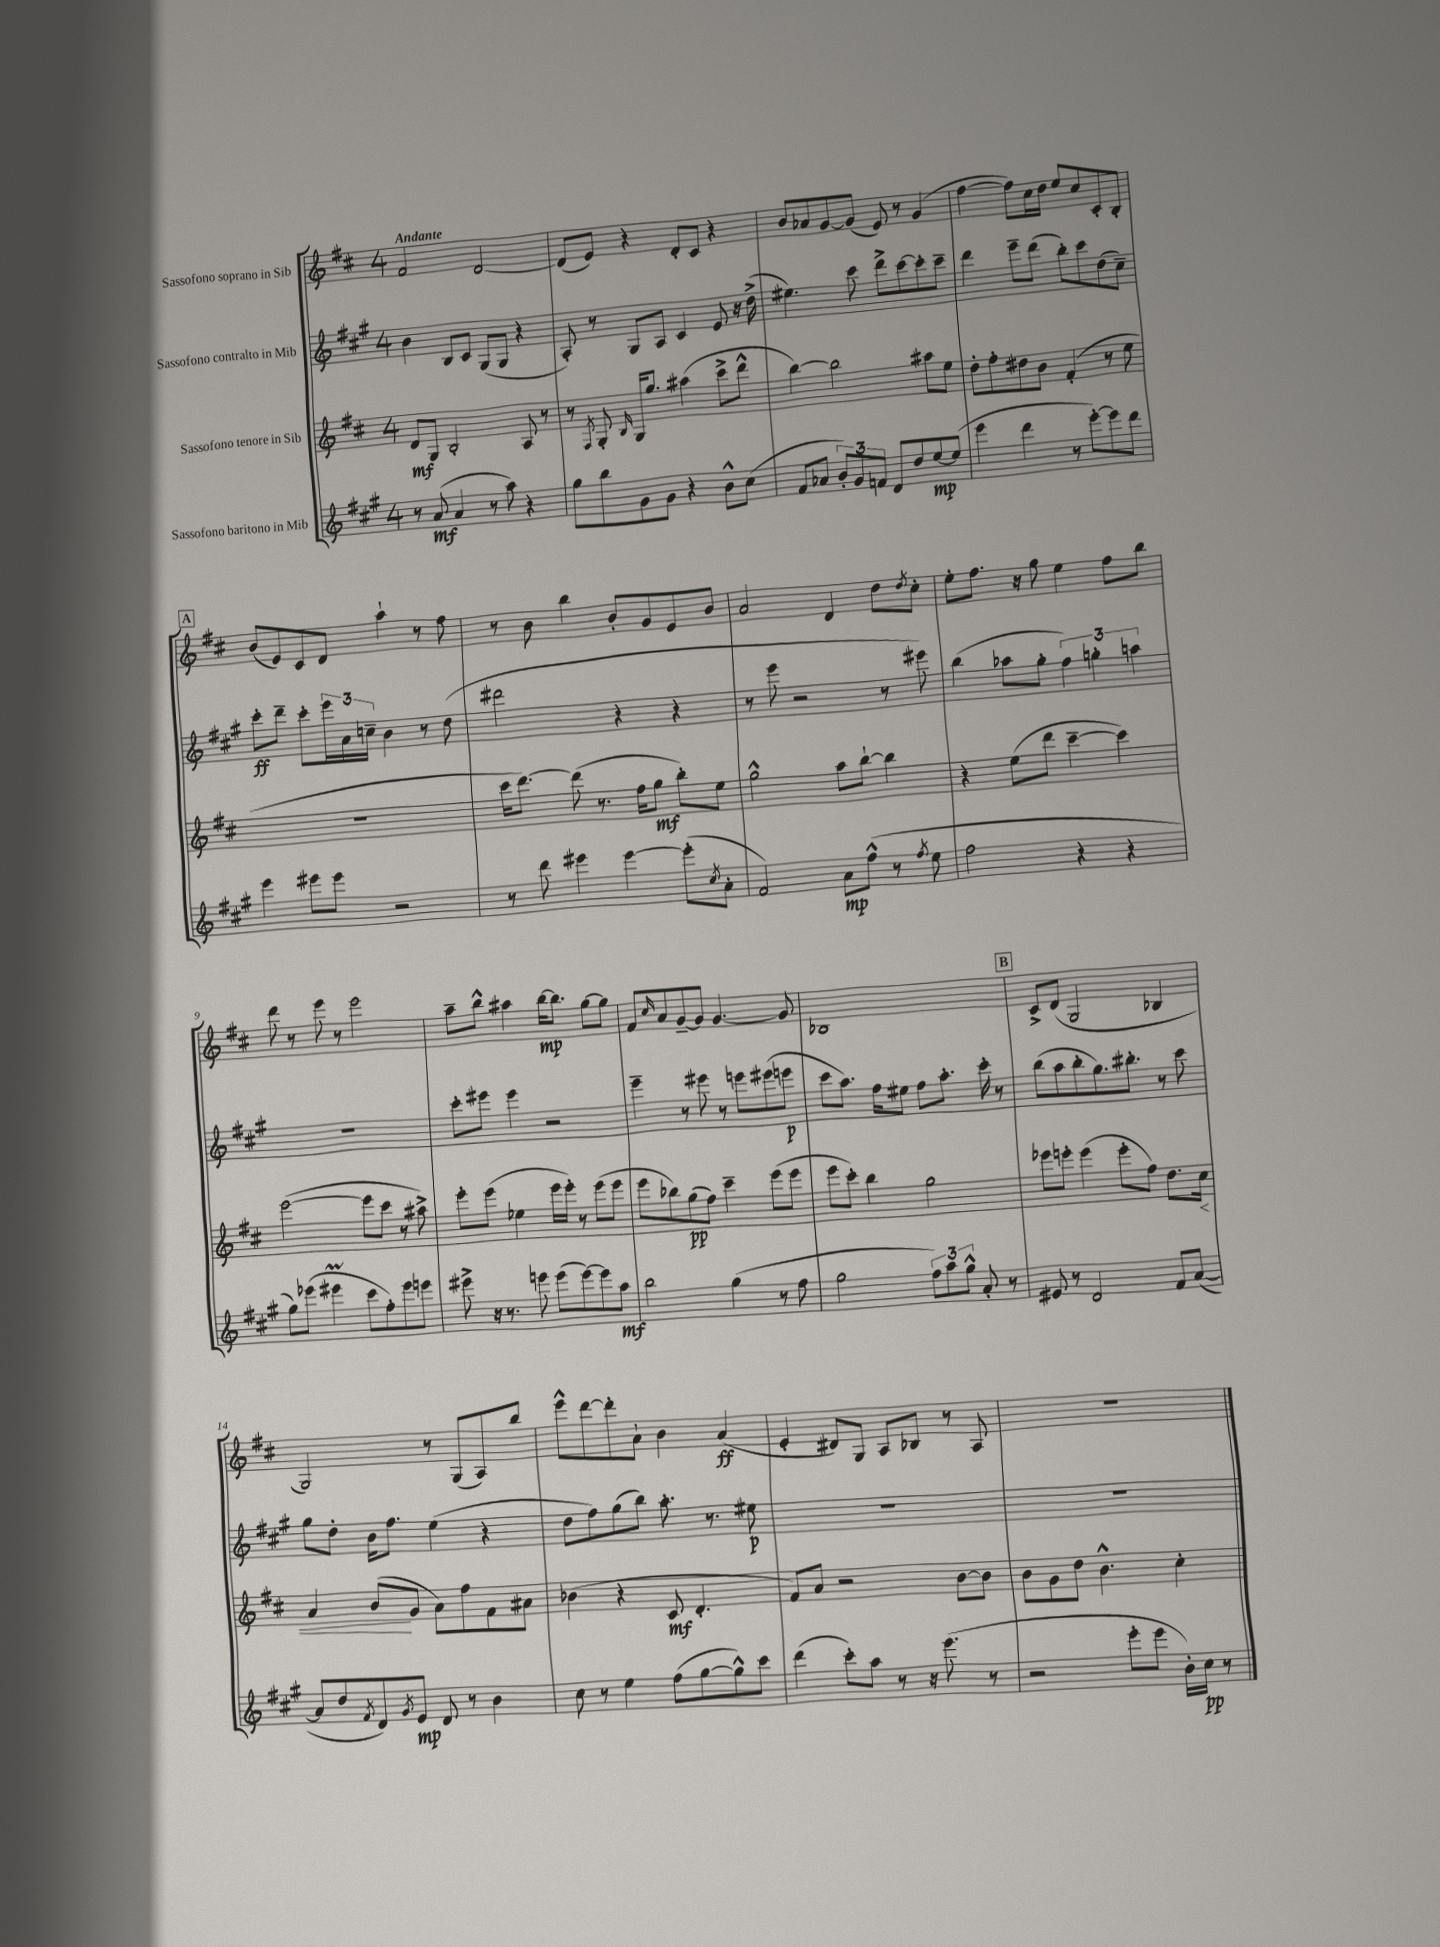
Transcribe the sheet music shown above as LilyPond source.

<<
\new StaffGroup <<
\new Staff = "s0" \with { instrumentName = "Sassofono soprano in Sib" } {
    \clef treble \key d \major \once \override Staff.TimeSignature.style = #'single-digit \time 4/4 \tempo "Andante"
    fis'2 d'2~ |
    d'8( e'8) r4 d'8-. cis'8 r4 |
    b'8 aes'8 g'8~ g'8( e'8) r8 g'4( |
    fis''4~ fis''8) cis''16 d''16 e''8 cis''8 cis'8-. b8-. |
    \mark \markup { \box "A" } b'8( e'8) cis'8 d'8 a''4-! r8 fis''8 |
    r8 b'8 b''4 b'8-. g'8 e'8 b'8 |
    a'2 d'4 d''8 \acciaccatura { d''8 } cis''8-. |
    e''8-. fis''8. r16 g''8 e''4 fis''8 b''8 |
    d'''8 r8 e'''8 r8 e'''2 |
    a''8-- b''8-^ ais''4 b''16~\mp b''8. g''8~ g''8 |
    fis'8 \grace { cis''16 } a'8 g'8~-- g'8 g'4.~ g'8 |
    bes1 |
    \mark \markup { \box "B" } cis'8-> d'8( g2 bes4 |
    g2) r8 g8( a8) b''8 |
    e'''8-^ d'''8~ d'''8-. a'8-! b'4 a'4\ff( |
    e'4-. dis'8) g8 a8 bes8 r8 a8 |
    R1 \bar "|." |
}
\new Staff = "s1" \with { instrumentName = "Sassofono contralto in Mib" } {
    \clef treble \key a \major \once \override Staff.TimeSignature.style = #'single-digit \time 4/4
    b'4 b8 cis'8 gis8( gis8 r4 |
    a8-.) r8 gis8 a8 cis'4 e'8 r16 d''16->( |
    eis''4.) cis'''8 d'''8-> cis'''8~ cis'''8-. cis'''8-- |
    d'''4 e'''8-- d'''8( b''8-.) cis'''8 d''8( cis''8--) |
    \mark \markup { \box "A" } cis'''8-.\ff d'''8-- cis'''8-. \tuplet 3/2 { e'''16 a'16 c''16-- } b'4 r8 d''8( |
    dis'''2 r4 r4 |
    r8 e'''8 r2 r8 eis'''8) |
    b''4( aes''8 gis''8-. \tuplet 3/2 { fis''4) g''4-. a''4 } |
    R1 |
    cis'''8-. eis'''8 eis'''4 r2 |
    e'''4-- r8 eis'''8 r8 e'''8 eis'''8( e'''8\p |
    cis'''8 a''8.) fis''16 eis''8 fis''8 a''8.-. cis'''16-. r8 |
    \mark \markup { \box "B" } b''8( a''8 b''8-. gis''8.) bis''8.-. r8 cis'''8 |
    gis''8 d''8-. b'16 fis''8. e''4( r4 |
    d''8 fis''8) gis''8( b''8) a''8.-. r8. eis''8\p |
    R1 |
    R1 \bar "|." |
}
\new Staff = "s2" \with { instrumentName = "Sassofono tenore in Sib" } {
    \clef treble \key d \major \once \override Staff.TimeSignature.style = #'single-digit \time 4/4
    d'8\mf g8 b2-. a8 r8 |
    r8 \acciaccatura { fis8 } g8-. \grace { b16 } g16 g''8. ais''4( cis'''8-> d'''8-^ |
    b''4~) b''2 ais''8 e''8 |
    d''8-. fis''8-. dis''8 b'8 fis'4-.( r8 e''8 |
    \mark \markup { \box "A" } R1 |
    cis'''16 d'''8.~) d'''8( r8. fis''16 g''8\mf b''8-.) e''8 |
    g''2-^ a''8 b''8~-! b''4 |
    r4 e''8( d'''8 cis'''4~-- cis'''4) |
    e'''2~( e'''8 cis'''8 r8 ais''8->) |
    e'''8-. e'''8( ees''4 e'''16 e'''16-.) r8 e'''8( e'''8 |
    e'''8 bes''8) g''8\pp( fis''8) cis'''4-- e'''8( e'''8 |
    e'''8 cis'''8-.) b''4 g''2 |
    \mark \markup { \box "B" } ees'''8 e'''8-. e'''4( e'''8-. fis''8) d''8. cis''16\< |
    a'4 b'8\!( g'8 a'8) fis''8 fis'8 ais'8 |
    bes'4( r4 cis'8\mf d'4.-. |
    fis'8) a'8 r2 b'8~ b'8 |
    b'8 g'8 d''8 b'4.-^ cis''4-. \bar "|." |
}
\new Staff = "s3" \with { instrumentName = "Sassofono baritono in Mib" } {
    \clef treble \key a \major \once \override Staff.TimeSignature.style = #'single-digit \time 4/4
    r8 a'8\mf( a'4 r8 a''8) r4 |
    gis''8 b''8 gis'8 gis'8 r4 b'8-^ cis''8( |
    fis'8 aes'8 \tuplet 3/2 { b'8-.) gis'8 f'8 } d'8 d''8 e''8~\mp e''8( |
    e'''4 d'''4 r8 e'''8~-.) e'''8 d'''8 |
    \mark \markup { \box "A" } e'''4 eis'''8 eis'''8 r2 |
    r8 d'''8 eis'''4 eis'''4~ eis'''8-.( \acciaccatura { cis''8 } a'8-. |
    fis'2) a'8\mp fis''8-^( r8 \acciaccatura { fis''8 } e''8 |
    fis''2 r4 r4 |
    gis''8) ees'''8( eis'''4\prall cis'''8 fis''8-.) eis'''8 e'''8 |
    eis'''8-> r16 r8. e'''8 e'''8( e'''8~) e'''8 a''8\mf |
    b''2 gis''4( r8 fis''8 |
    gis''2 \tuplet 3/2 { fis''8) a''8 gis''8-^ } a'8-. r8 |
    \mark \markup { \box "B" } eis'8 r8 d'2 fis'8 a'8~( |
    a'8 d''8 \acciaccatura { fis'8 } d'8) \acciaccatura { gis'8 } e'8\mp d'8 r8 b'4 |
    cis''8 r8 e''4 fis''8( gis''8~ gis''8-^) cis'''8 |
    d'''4( cis'''8-.) a''8 r8 r16 e'''8.( r8 |
    r2 e'''8-. e'''8 b'16-.) cis''16\pp r8 \bar "|." |
}
>>
>>
